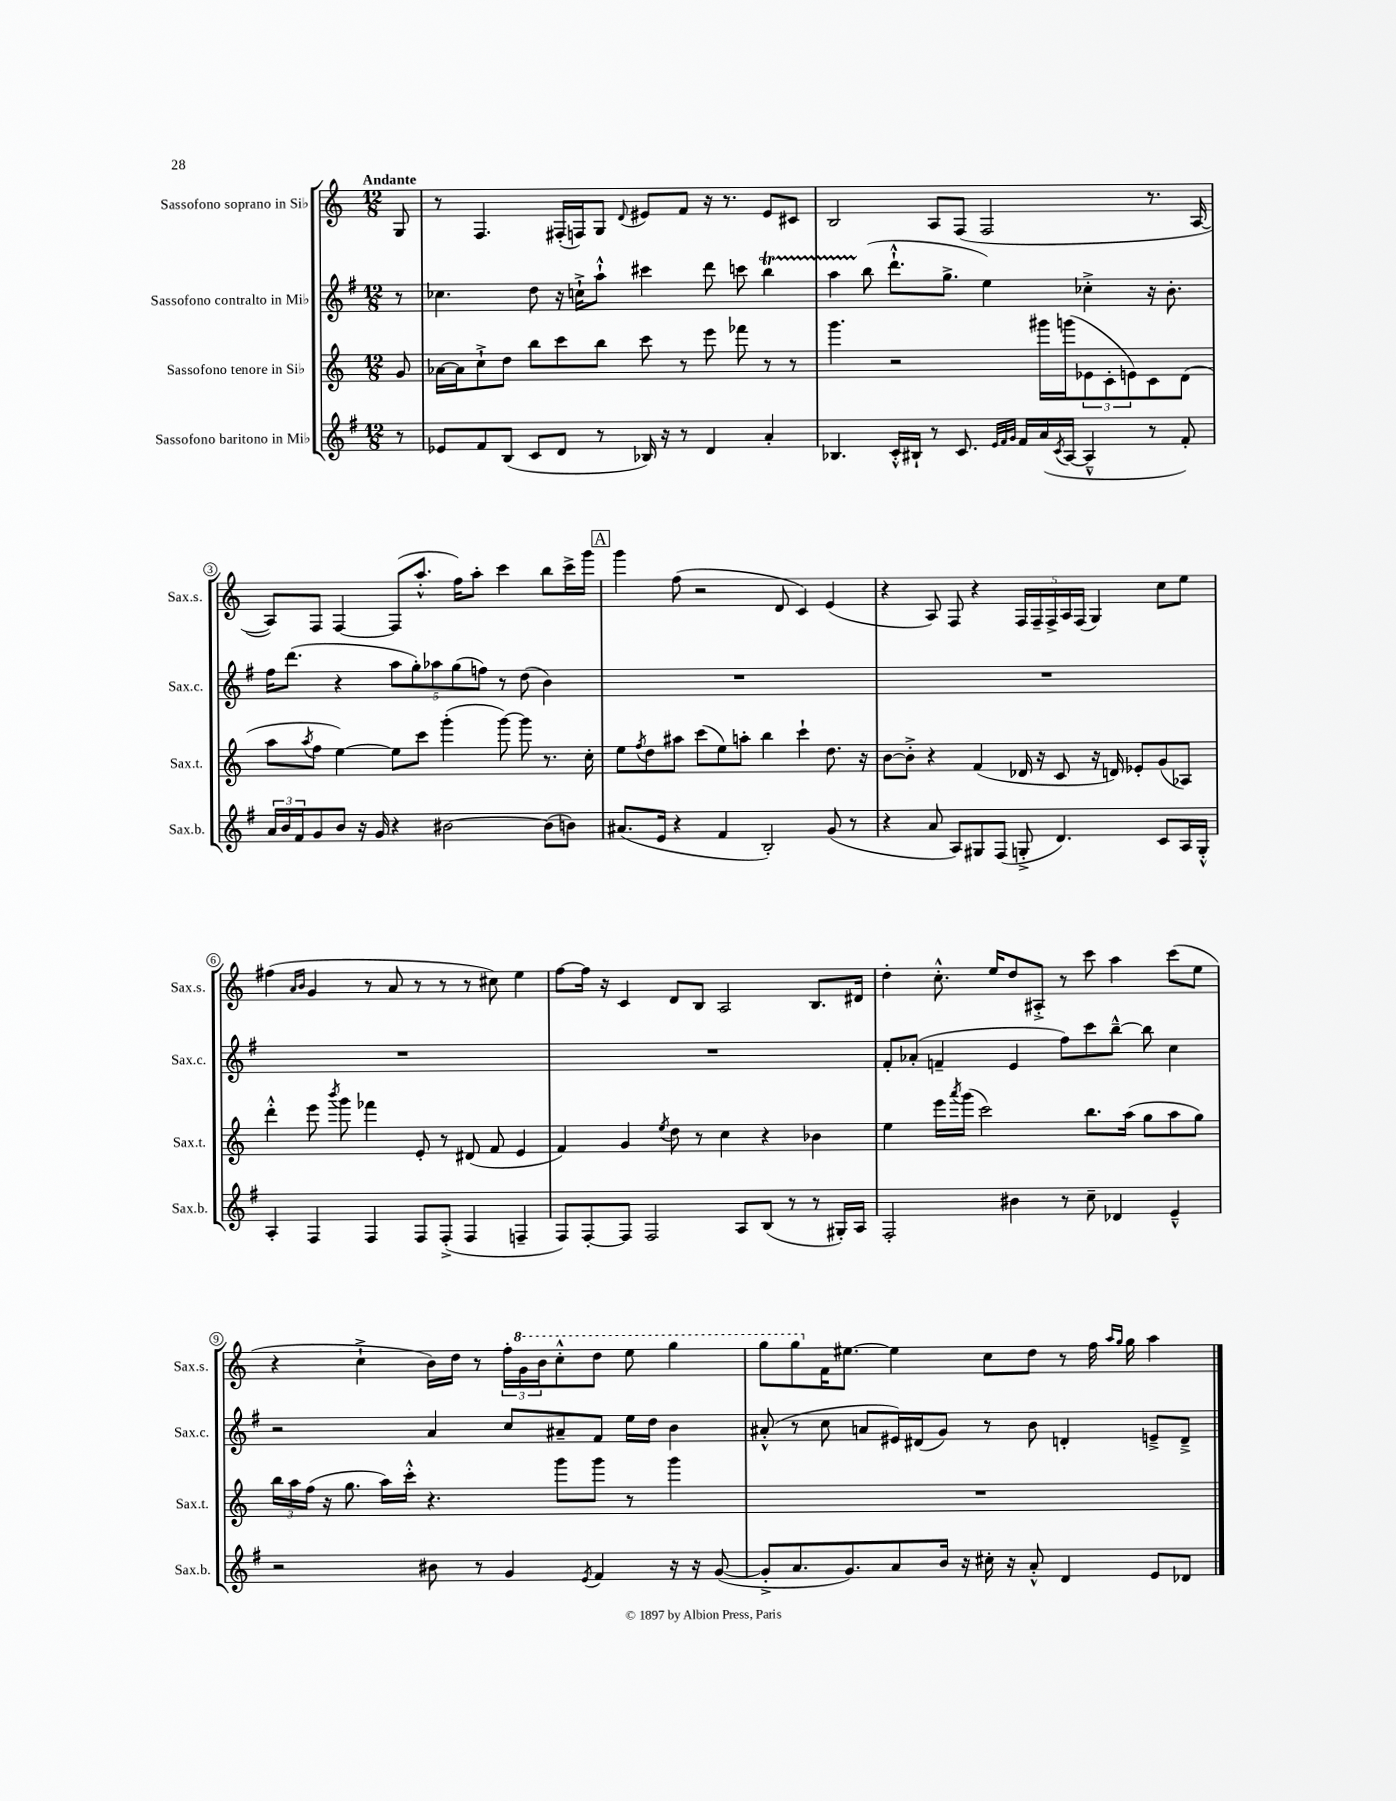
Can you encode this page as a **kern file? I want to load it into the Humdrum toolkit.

**kern	**kern	**kern	**kern
*staff4	*staff3	*staff2	*staff1
*clefG2	*clefG2	*clefG2	*clefG2
*k[f#]	*k[]	*k[f#]	*k[]
*M12/8	*M12/8	*M12/8	*M12/8
8r	8g	8r	8G
=	=	=	=
8e-	[16a-	4.cc-	8r
.	16a-]	.	.
8f#	8cc`^	.	4.F
(8B	8dd	.	.
8c	8bb	8dd	.
8d	8ccc	16r	(16F#'
.	.	16cc`^	16F)
8r	8bb	8aa`^^	8G
.	.	.	8qqd
16B-)	8ccc	4ccc#	8e#
16r	.	.	.
8r	8r	.	8f
4d	8eee	8ddd	16r
.	.	.	8.r
.	8fff-	8ccc	.
4a'	8r	4bb	8e#
.	8r	.	8c#
=	=	=	=
4.B-	4.ggg	4aa	2B
.	.	(8bb	.
16c'^^	2r	8.ddd`^^	.
16B#`	.	.	.
8r	.	.	8A
.	.	8.gg^	.
8.c	.	.	(8F
.	.	4ee)	2F
32qqe	.	.	.
32qqf#	.	.	.
32qqg	.	.	.
16f#	.	.	.
(16a	16ggg#	.	.
8qc	.	.	.
[16A	(16ggg	.	.
4A~^^]	12e-	4cc-'^	.
.	12c'	.	.
.	12e)	.	.
8r	8c	16r	8.r
.	.	8.b'	.
8f#')	(8d	.	.
.	.	.	[16A
=	=	=	=
24a	8aa	16ff#	8A])
24b	.	.	.
.	.	(8.ddd	.
24f#	.	.	.
.	8qaa	.	.
8g	8ff	.	8F
8b	[4ee)	4r	[4F
16r	.	.	.
16g	.	.	.
4r	8ee]	10aa	(8F]
.	.	10gg')	.
.	8ccc	.	8.aa'^^
.	.	10aa-	.
[2b#	(4ggg'	.	.
.	.	(10gg	.
.	.	.	16ff)
.	.	.	8aa'
.	.	10ff)	.
.	[8ggg)	8r	4ccc
.	8ggg]	(8dd	.
(8b#]	8.r	4b)	8bb
8b)	.	.	16ccc^
.	16cc'	.	16ggg
=	=	=	=
(8.a#	8ee	1.r	4ggg
.	8qff	.	.
.	8dd	.	.
16e	.	.	.
4r	8aa#	.	(8ff
.	(8ccc	.	2r
4f#	8ee)	.	.
.	8aa'	.	.
2B')	4bb	.	.
.	.	.	8d
.	4ccc`	.	4c)
(8g	8.dd	.	(4e
8r	.	.	.
.	16r	.	.
=	=	=	=
4r	[8b	1.r	4r
.	8b'^]	.	.
8a	4r	.	8A)
8A)	.	.	8F
8G#	(4f	.	4r
(8F#	.	.	.
8G'^	16d-	.	20F
.	.	.	20F~
.	16r	.	.
.	.	.	20F^
4.d)	8c	.	.
.	.	.	20A
.	.	.	(20F
.	16r	.	4G)
.	16d)	.	.
.	8e-'	.	.
8c	(8g	.	8cc
16A	8A-)	.	8ee
16G'^^	.	.	.
=	=	=	=
4A'	4ddd'^^	1.r	(4ff#
.	.	.	16qqa
.	.	.	16qqb
4F#	8eee	.	4g
.	8qbbb	.	.
.	8ggg	.	.
4F#	4fff-	.	8r
.	.	.	8a
8F#	8e'	.	8r
(8F#'^	8r	.	8r
4F#	(8d#	.	8r
.	8f	.	8cc#)
4F~	4e	.	4ee
=	=	=	=
8F#)	4f)	1.r	[8ff
[8F#'	.	.	16ff]
.	.	.	16r
8F#]	4g	.	4c
2F#	.	.	.
.	8qee	.	.
.	8dd	.	8d
.	8r	.	8B
.	4cc	.	2A
8A	.	.	.
(8B	4r	.	.
8r	.	.	.
8r	4b-	.	8.B
16G#')	.	.	.
16A	.	.	16d#
=	=	=	=
2F#'	4ee	8f#'	4dd'
.	.	(8a-'	.
.	16eee	4f~	8.cc'^^
.	8qaaa	.	.
.	(16ggg	.	.
.	2ccc)	.	.
.	.	.	16ee
4b#	.	4e	8dd
.	.	.	8A#'^
8r	.	8ff#)	8r
8cc~	8.bb	8ccc	8ccc
4d-	.	[8bb~^^	4aa
.	(16aa	.	.
.	8gg	8bb]	.
4e~^^	8aa	4cc	(8ccc
.	8gg)	.	8ee
=	=	=	=
2r	24bb	2r	4r
.	24aa	.	.
.	(24ff	.	.
.	16r	.	.
.	8.gg	.	.
.	.	.	4cc`^
.	16aa)	.	.
.	16ccc'^^	.	.
8b#	4.r	4a	16b)
.	.	.	16dd
8r	.	.	8r
4g	.	8cc	24ff'
.	.	.	24gg
.	.	.	24bb
.	8ggg	8a#~	8ccc'^^
8qe	.	.	.
4f#	8ggg	8f#	8ddd
.	8r	16ee	8eee
.	.	16dd	.
16r	4ggg	4b	4ggg
16r	.	.	.
([8g	.	.	.
=	=	=	=
8g'^]	1.r	(8a#'^^	8ggg
8.a	.	8r	8ggg
.	.	8cc	16f
8.g)	.	.	[8.ee#
.	.	8a	.
8a	.	16e#)	4ee#]
.	.	(16d#	.
16b	.	8g)	.
16r	.	.	.
16cc#'	.	8r	8cc
16r	.	.	.
8a'^^	.	8b	8dd
4d	.	4d'	8r
.	.	.	16ff
.	.	.	16qqaa
.	.	.	16qqgg
.	.	.	16gg
8e	.	8e~^	4aa
8d-	.	8d~^	.
==	==	==	==
*-	*-	*-	*-
